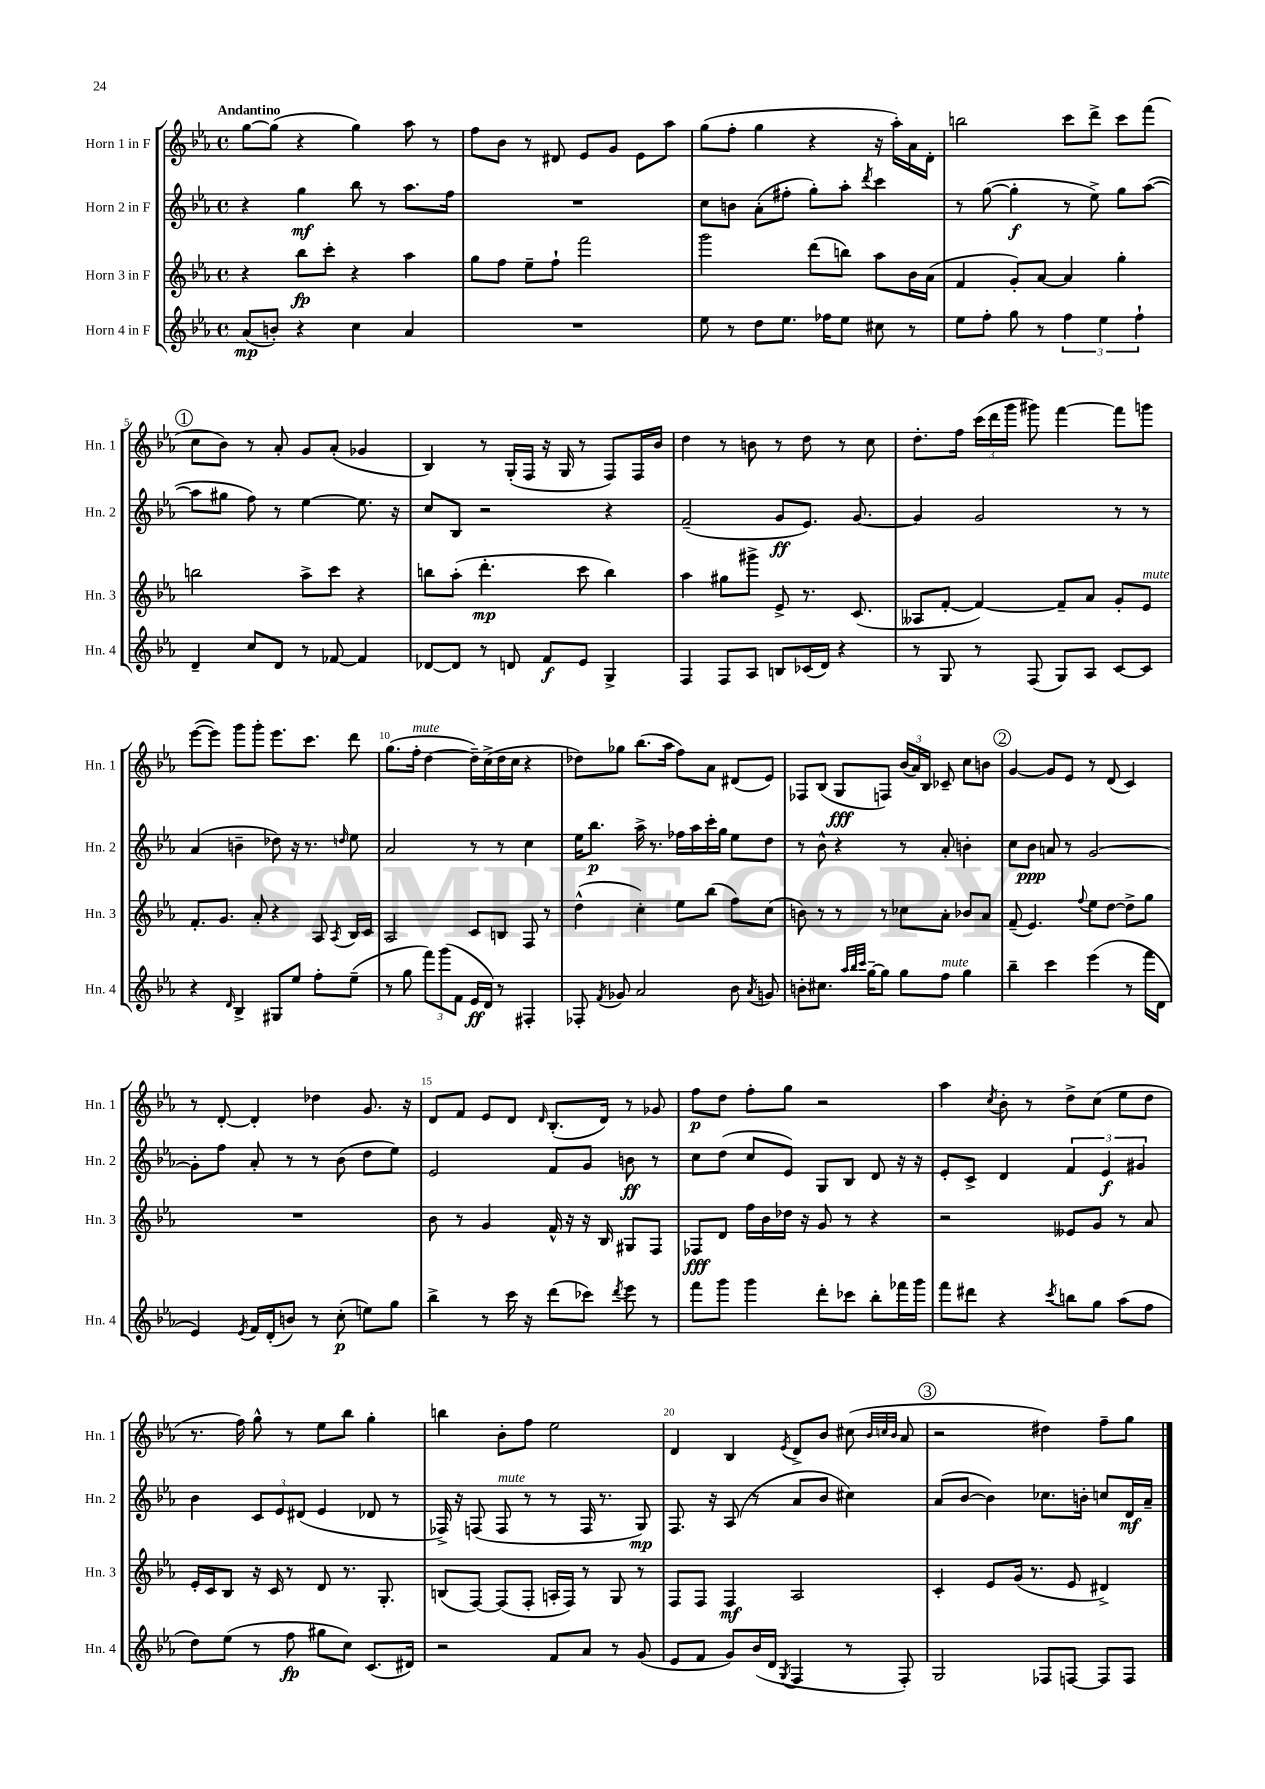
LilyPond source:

<<
\new StaffGroup <<
\new Staff = "s0" \with { instrumentName = "Horn 1 in F" shortInstrumentName = "Hn. 1" } {
    \clef treble \key ees \major \defaultTimeSignature \time 4/4 \tempo "Andantino"
    \autoBeamOff g''8[~ g''8]( r4 g''4) aes''8 r8 |
    f''8[ bes'8] r8 dis'8 ees'8[ g'8] ees'8[ aes''8] |
    g''8[( f''8]-. g''4 r4 r16 aes''16[-.) aes'16 d'16]-. |
    b''2 c'''8[ d'''8]-> c'''8[ f'''8]( |
    \mark \markup { \circle "1" } c''8[ bes'8]) r8 aes'8-. g'8[ aes'8]-.( ges'4 |
    bes4) r8 g16[-.( f16] r16 g16 r8 f8[) f16 bes'16] |
    d''4 r8 b'8 r8 d''8 r8 c''8 |
    d''8.[-. f''16] \tuplet 3/2 { c'''16[( d'''16 g'''16] } gis'''8) f'''4~ f'''8[ g'''8] |
    ees'''8[~( ees'''8]) g'''8[ g'''8]-. ees'''8.[ c'''8.] d'''8 |
    g''8.[( f''16]-.^\markup { \italic "mute" } d''4~ d''16[--) c''16->( d''16 c''16] r4 |
    des''8[) ges''8] bes''8.[( aes''16] f''8[) aes'8] dis'8[( ees'8]) |
    fes8[ bes8]( g8[\fff f8]) \tuplet 3/2 { bes'16[( aes'16) bes16] } ces'8-- c''8[ b'8] |
    \mark \markup { \circle "2" } g'4~ g'8[ ees'8] r8 d'8( c'4) |
    r8 d'8~-. d'4-. des''4 g'8. r16 |
    d'8[ f'8] ees'8[ d'8] \grace { d'16 } bes8.[-.( d'16]) r8 ges'8 |
    f''8[\p d''8] f''8[-. g''8] r2 |
    aes''4 \acciaccatura { c''8 } bes'8-. r8 d''8[-> c''8]( ees''8[ d''8] |
    r8. f''16) g''8-^ r8 ees''8[ bes''8] g''4-. |
    b''4 bes'8[-. f''8] ees''2 |
    d'4 bes4 \acciaccatura { ees'8 } d'8[-> bes'8] cis''8( \grace { bes'32[ c''32 bes'32] } aes'8 |
    \mark \markup { \circle "3" } r2 dis''4) f''8[-- g''8] \bar "|." |
}
\new Staff = "s1" \with { instrumentName = "Horn 2 in F" shortInstrumentName = "Hn. 2" } {
    \clef treble \key ees \major \defaultTimeSignature \time 4/4
    \autoBeamOff r4 g''4\mf bes''8 r8 aes''8.[ f''16] |
    R1 |
    c''8[ b'8] aes'8[-.( fis''8]-. g''8[-.) aes''8]-. \acciaccatura { d'''8 } c'''4 |
    r8 g''8~( g''4-.\f r8 ees''8->) g''8[ aes''8]~( |
    \mark \markup { \circle "1" } aes''8[ gis''8] f''8) r8 ees''4~ ees''8. r16 |
    c''8[ bes8] r2 r4 |
    f'2--( g'8[\ff ees'8.]) g'8.~ |
    g'4 g'2 r8 r8 |
    aes'4( b'4-- des''8) r16 r8. \grace { d''16 } ees''8 |
    aes'2 r8 r8 c''4 |
    ees''16[ bes''8.]\p aes''16-> r8. fes''16[ aes''16 c'''16-. g''16] ees''8[ d''8] |
    r8 bes'8-^ r4 r8 aes'8-. b'4-. |
    \mark \markup { \circle "2" } c''8[ bes'8]\ppp a'8 r8 g'2~ |
    g'8[-. f''8] aes'8-. r8 r8 bes'8( d''8[ ees''8]) |
    ees'2 f'8[ g'8] b'8\ff r8 |
    c''8[ d''8]( c''8[ ees'8]) g8[ bes8] d'8 r16 r16 |
    ees'8[-. c'8]-> d'4 \tuplet 3/2 { f'4 ees'4\f gis'4 } |
    bes'4 \tuplet 3/2 { c'8[ ees'8 dis'8]( } ees'4 des'8 r8 |
    fes16->) r16 f8( f8^\markup { \italic "mute" } r8 r8 f16 r8. g8\mp) |
    f8. r16 aes8( r8 aes'8[ bes'8] cis''4) |
    \mark \markup { \circle "3" } aes'8[( bes'8]~ bes'4) ces''8.[ b'16]-. c''8[ d'16\mf aes'16]-- \bar "|." |
}
\new Staff = "s2" \with { instrumentName = "Horn 3 in F" shortInstrumentName = "Hn. 3" } {
    \clef treble \key ees \major \defaultTimeSignature \time 4/4
    \autoBeamOff r4 bes''8[\fp c'''8]-. r4 aes''4 |
    g''8[ f''8] ees''8[-- f''8]-! f'''2 |
    g'''2 d'''8[( b''8]) aes''8[ bes'16 aes'16]( |
    f'4 g'8[-.) aes'8]~ aes'4 g''4-. |
    \mark \markup { \circle "1" } b''2 aes''8[-> c'''8] r4 |
    b''8[ aes''8]-.( d'''4.-.\mp c'''8 b''4) |
    aes''4 gis''8[ gis'''8]-> ees'8-> r8. c'8.( |
    aeses8[ f'8]~-. f'4~) f'8[-- aes'8] g'8[-. ees'8]^\markup { \italic "mute" } |
    f'8.[-. g'8.] aes'8-. r4 aes8 \acciaccatura { aes8 } bes16[ c'16] |
    aes2 c'8[ b8] f8 r8 |
    d''4-^( c''4-.) ees''8[ bes''8]( f''8[) c''8]( |
    b'8) r8 r8 r8 ces''8[ aes'8]-. bes'8[ aes'8] |
    \mark \markup { \circle "2" } f'8--( ees'4.) \appoggiatura { f''8 } ees''8[ d''8]~ d''8[-> g''8] |
    R1 |
    bes'8 r8 g'4 f'16-^ r16 r16 bes16 gis8[ f8] |
    fes8[\fff d'8] f''16[ bes'16 des''16] r16 g'8 r8 r4 |
    r2 eeses'8[ g'8] r8 aes'8 |
    ees'16[-. c'16 bes8] r16 c'16 r8 d'8 r8. g8.-. |
    b8[( f8]~) f8[( f8]-. a16[-. f16]) r8 g8 r8 |
    f8[ f8] f4\mf aes2 |
    \mark \markup { \circle "3" } c'4-. ees'8[ g'16]( r8. ees'8 dis'4->) \bar "|." |
}
\new Staff = "s3" \with { instrumentName = "Horn 4 in F" shortInstrumentName = "Hn. 4" } {
    \clef treble \key ees \major \defaultTimeSignature \time 4/4
    \autoBeamOff aes'8[\mp( b'8]-.) r4 c''4 aes'4 |
    R1 |
    ees''8 r8 d''8[ ees''8.] fes''16[ ees''8] cis''8 r8 |
    ees''8[ f''8]-. g''8 r8 \tuplet 3/2 { f''4 ees''4 f''4-! } |
    \mark \markup { \circle "1" } d'4-- c''8[ d'8] r8 fes'8~ fes'4 |
    des'8[~ des'8] r8 d'8 f'8[\f ees'8] g4-> |
    f4 f8[ aes8] b8[ ces'16( d'16]) r4 |
    r8 g8 r8 f8( g8[) aes8] c'8[~ c'8] |
    r4 \grace { d'16 } bes4-> gis8[ ees''8] f''8[-. ees''8]--( |
    r8 g''8 \tuplet 3/2 { f'''8[) g'''8( f'8] } ees'16[\ff d'16]) r8 fis4-. |
    fes8-. \acciaccatura { f'8 } ges'8 aes'2 bes'8 \acciaccatura { aes'8 } g'8 |
    b'8[-. cis''8.] \grace { aes''32[ bes''32 c'''32] } g''16[~-- g''8] g''8[ f''8]^\markup { \italic "mute" } g''4 |
    \mark \markup { \circle "2" } bes''4-- c'''4 ees'''4( r8 f'''16[ d'16] |
    ees'4) \acciaccatura { ees'8 } f'16[ d'16-.( b'8]) r8 c''8-.\p( e''8[) g''8] |
    bes''4-> r8 c'''16 r16 d'''8[( ces'''8]) \acciaccatura { d'''8 } ees'''8 r8 |
    f'''8[ g'''8] g'''4 d'''8[-. ces'''8] bes''8[-. fes'''16 g'''16] |
    f'''8[ dis'''8] r4 \acciaccatura { c'''8 } b''8[ g''8] aes''8[( f''8] |
    d''8[) ees''8]( r8 f''8\fp gis''8[ c''8]) c'8.[( dis'16]) |
    r2 f'8[ aes'8] r8 g'8( |
    ees'8[ f'8] g'8[) bes'16( d'16] \acciaccatura { g8 } f4 r8 f8-.) |
    \mark \markup { \circle "3" } g2 fes8[ f8]~ f8[ f8] \bar "|." |
}
>>
>>
\layout { \context { \Score \override BarNumber.break-visibility = ##(#f #t #t) barNumberVisibility = #(every-nth-bar-number-visible 5) } }
